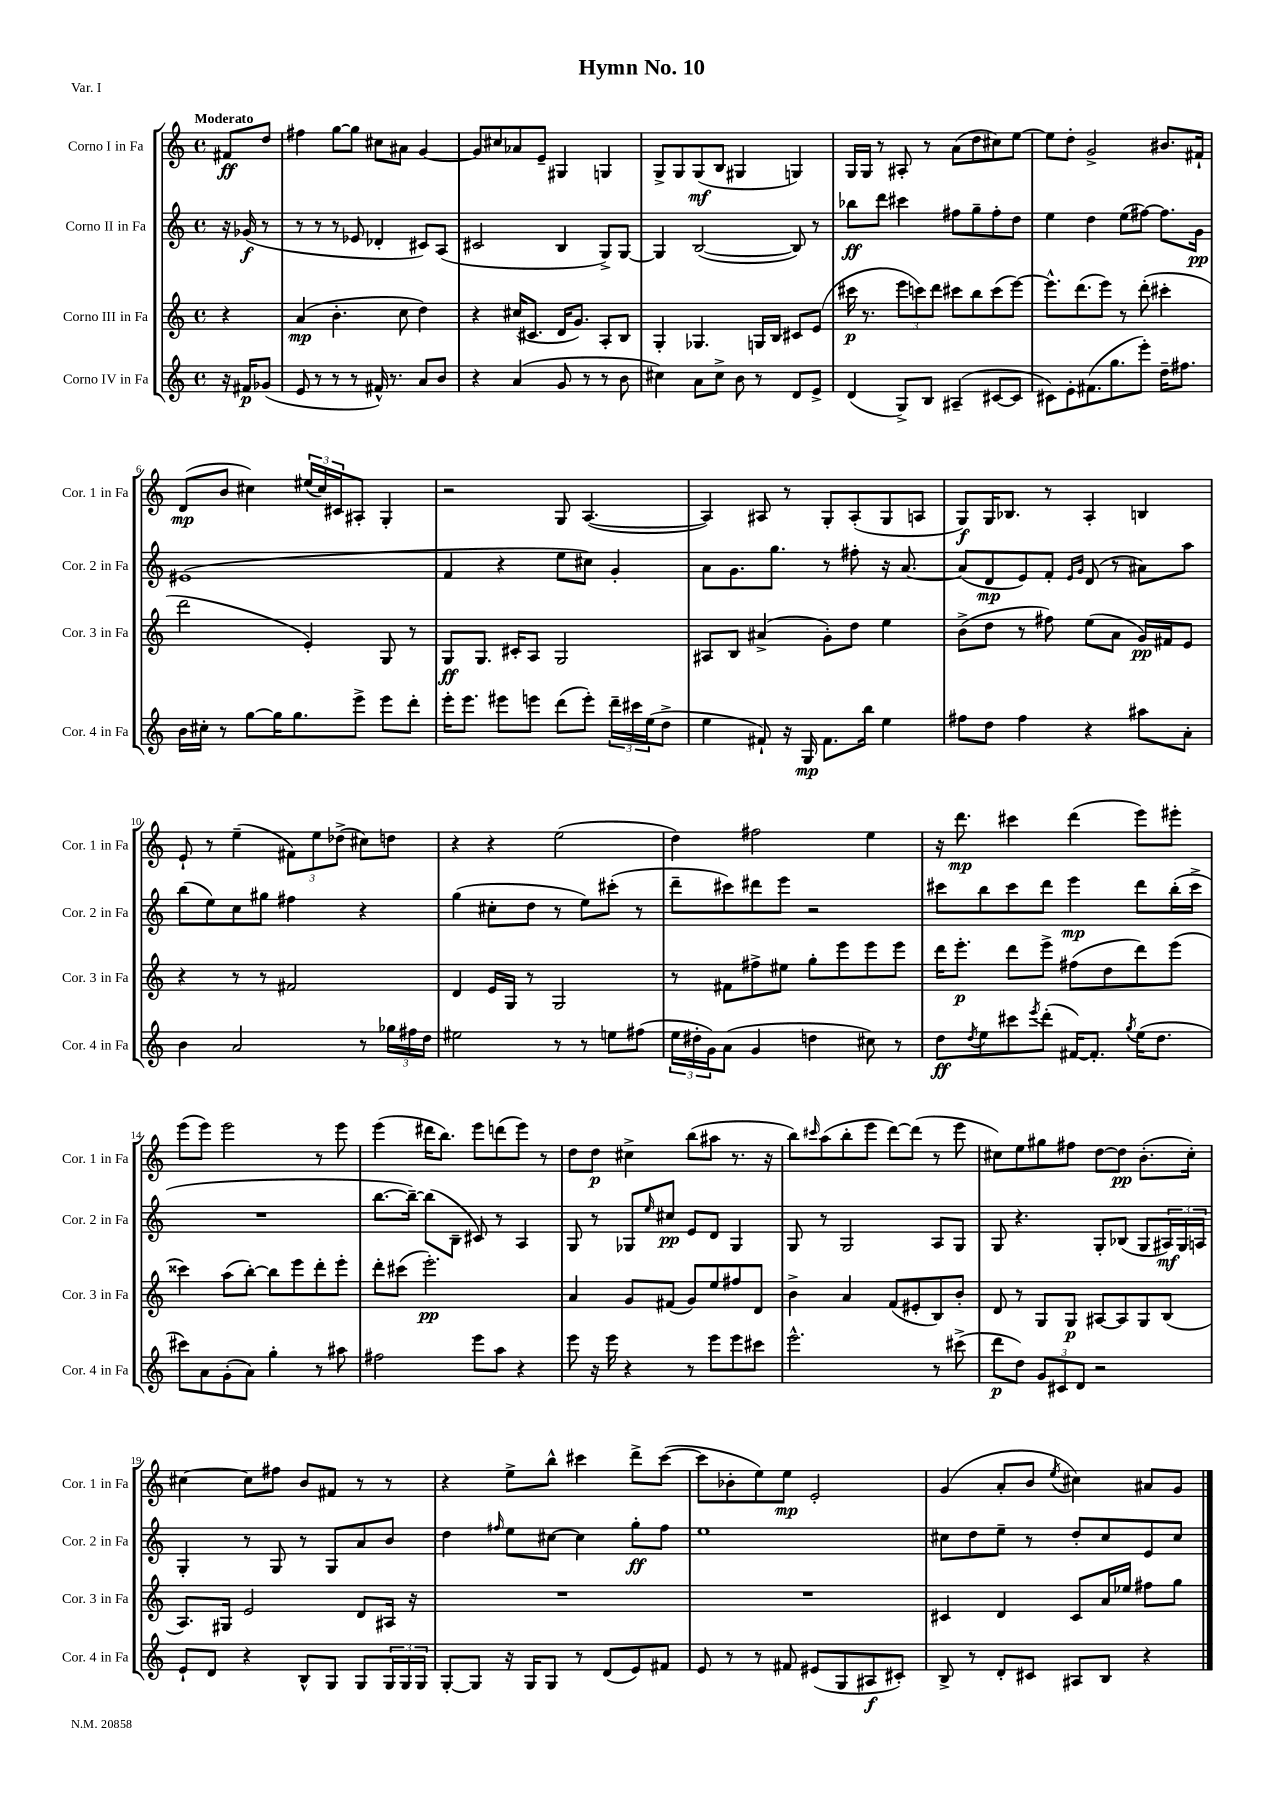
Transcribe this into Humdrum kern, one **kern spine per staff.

**kern	**kern	**kern	**kern
*staff4	*staff3	*staff2	*staff1
*clefG2	*clefG2	*clefG2	*clefG2
*k[]	*k[]	*k[]	*k[]
*M4/4	*M4/4	*M4/4	*M4/4
*met(c)	*met(c)	*met(c)	*met(c)
16r	4r	16r	8f#
16f#	.	(16g-	.
(8g-	.	8r	8dd
=	=	=	=
8e	(4a	8r	4ff#
8r	.	8r	.
8r	4.b'	8r	[8gg
8r	.	8e-	8gg]
16f#^^)	.	4d-'	8cc#
8.r	.	.	.
.	8cc	.	8a#
8a	4dd)	8c#)	[4g
8b	.	(8A	.
=	=	=	=
4r	4r	2c#	8g]
.	.	.	8cc#
(4a	(16cc#	.	8a-
.	8.c#	.	.
.	.	.	8e~
8g	16d	4B	4G#
.	8.g)	.	.
8r	.	.	.
8r	8A'	8G^)	4G
8b	8B	[8G	.
=	=	=	=
4cc#)	4G'	4G]	8G^
.	.	.	8G
8a	4.G-	([2B	(8G
8cc#^	.	.	8B
8b	.	.	4G#
8r	16G	.	.
.	16B	.	.
8d	8c#	8B])	4G)
8e^	(8e	8r	.
=	=	=	=
(4d	16ccc#	8bb-	16G
.	8.r	.	16G
.	.	8ddd	8r
8G^)	12eee	4ccc#	8A#'
.	12ccc)	.	.
8B	.	.	8r
.	12ddd	.	.
(4A#~	8ccc#	8ff#	(8a
.	8bb	8gg~	8dd
[8c#	(8ccc#	8ff#'	8cc#)
8c#]	[8eee)	8dd	[8ee
=	=	=	=
8c#)	8.eee^^]	4ee	8ee]
8e'	.	.	8dd'
.	(8.ddd	.	.
(8.f#	.	4dd	2g^
.	8eee)	.	.
8.gg	.	.	.
.	8r	(8ee	.
8eee')	(8ddd'	[8ff#)	.
16dd~	4ccc#'	8.ff#]	8.b#
8.ff#	.	.	.
.	.	16g	16f#`
=	=	=	=
16b	2ddd	(1e#	(8d
16cc#'	.	.	.
8r	.	.	8b
[8gg	.	.	4cc#)
16gg]	.	.	.
8.gg	.	.	.
.	4e')	.	(24ee#
.	.	.	24cc#)
.	.	.	24c#
8eee^	.	.	8A#'
8eee	8G	.	4G'
8ddd'	8r	.	.
=	=	=	=
16eee'	8G	4f	2r
8.eee	.	.	.
.	8.G	.	.
8eee#	.	4r	.
.	16c#'	.	.
8eee	8A	.	.
(8ddd	2G	8ee	8G
8eee')	.	8cc#)	([4.A
24ddd~	.	4g'	.
24ccc#	.	.	.
(24ee	.	.	.
8dd^	.	.	.
=	=	=	=
4ee	8A#	8a	4A])
.	8B	8.g	.
8f#`)	(4a#^	.	8A#
.	.	8.gg	.
16r	.	.	8r
16G	.	.	.
8.f#	8g')	8r	8G'
.	8dd	8ff#'	(8A#'
16bb	.	.	.
4ee	4ee	16r	8G
.	.	[8.a	.
.	.	.	8A
=	=	=	=
8ff#	(8b^	(8a]	8G)
8dd	8dd	8d	16G
.	.	.	8.B-
4ff#	8r	8e)	.
.	8ff#)	8f'	8r
.	.	16qqe	.
.	.	16qqg	.
4r	(8ee	(8d	4A'
.	8a	8r	.
8aa#	16g)	8a#)	4B
.	16f#	.	.
8a'	8e	8aa	.
=	=	=	=
4b	4r	(8bb	8e`
.	.	8ee)	8r
2a	8r	8cc	(4ee~
.	8r	8gg#	.
.	2f#	4ff#	12f#)
.	.	.	12ee
.	.	.	(12dd-^
8r	.	4r	8cc#)
24gg-	.	.	8dd
24ff#	.	.	.
24dd	.	.	.
=	=	=	=
2ee#	4d	(4gg	4r
.	16e	8cc#'	4r
.	16G	.	.
.	8r	8dd	.
8r	2G	8r	(2ee
8r	.	8ee)	.
8ee	.	(8ccc#'	.
(8ff#	.	8r	.
=	=	=	=
24ee	8r	8ddd~	4dd)
24dd#'	.	.	.
24g)	.	.	.
(8a	8f#	8ccc#)	.
4g	8ff#^	8ddd#	2ff#
.	8ee#	8eee	.
4dd	8gg'	2r	.
.	8eee	.	.
8cc#)	8eee	.	4ee
8r	8eee	.	.
=	=	=	=
8dd	16ddd	8ccc#	16r
.	8.eee'	.	8.ddd
8qdd	.	.	.
8ee	.	8bb	.
8ccc#	8ddd	8ccc#	4ccc#
8qeee	.	.	.
(8ddd'	8eee^	8ddd	.
[16f#)	(8ff#	4eee	(4ddd
8.f#']	.	.	.
.	8dd	.	.
8qgg	.	.	.
(16ee	8ddd)	8ddd	8eee)
8.dd	.	.	.
.	(8eee	(16bb'	8eee#'
.	.	16ccc#^	.
=	=	=	=
8ccc#)	4ccc##)	1r	(8eee
8a	.	.	8eee)
(8g'	(8aa	.	2eee
8a)	[8bb')	.	.
4gg'	8bb]	.	.
.	8eee	.	.
8r	8ddd'	.	8r
8aa#	8eee'	.	8eee
=	=	=	=
2ff#	8ddd'	[8.bb	(4eee
.	(8ccc#	.	.
.	.	16bb~_)	.
.	2.eee')	(8bb]	16ddd#
.	.	.	8.bb)
.	.	8B~	.
8eee	.	8c#)	8eee
8aa	.	8r	(8ddd
4r	.	4A	8eee)
.	.	.	8r
=	=	=	=
8eee	4a	8G	8dd
16r	.	8r	8dd
16eee	.	.	.
4r	8g	8G-	4cc#^
.	.	16qqee	.
.	(8f#	8cc#	.
8r	8g)	8e	(8bb
8eee	8ee	8d	8aa#
8eee	8ff#	4G-	8.r
8ccc#	8d	.	.
.	.	.	16r
=	=	=	=
2.eee^^	4b^	8G	8bb)
.	.	.	16qqccc#
.	.	8r	(8aa
.	4a	2G	8bb'
.	.	.	8eee
.	(8f	.	[8ddd)
.	8e#'	.	(8ddd]
8r	8B)	8A	8r
(8ccc#^	8b'	8G	8eee
=	=	=	=
8ddd	8d	8G	8cc#)
8dd)	8r	4.r	8ee
12g	8G	.	8gg#
12c#	.	.	.
.	8G	.	8ff#
12d	.	.	.
2r	[8A#	8G'	[8dd
.	8A#]	(8B-	8dd]
.	8G	8G	(8.b'
.	(8B	24A#)	.
.	.	24G	.
.	.	.	16cc#')
.	.	24A	.
=	=	=	=
8e`	8.A)	4G'	[4cc#
8d	.	.	.
.	16G#	.	.
4r	2e	8r	8cc#]
.	.	8G	8ff#
8B^^	.	8r	8b
8G	.	8G	8f#
8G	8d	8a	8r
24G	16A#	8b	8r
24G	.	.	.
.	16r	.	.
24G	.	.	.
=	=	=	=
[8G'	1r	4dd	4r
8G]	.	.	.
.	.	16qqff#	.
16r	.	8ee	8ee^
16G	.	.	.
8G	.	[8cc#	8bb^^
8r	.	4cc#]	4ccc#
(8d	.	.	.
8e)	.	8gg'	8ddd^
8f#	.	8ff#	([8ccc#
=	=	=	=
8e	1r	1ee	8ccc#]
8r	.	.	8b-'
8r	.	.	8ee)
8f#	.	.	8ee
(8e#	.	.	2e'
8G	.	.	.
8A#	.	.	.
8c#')	.	.	.
=	=	=	=
8B^	4c#	8cc#	(4g
8r	.	8dd	.
8d'	4d	8ee~	8a'
8c#	.	8r	8b
.	.	.	8qee
8A#	8c#	8dd'	4cc#)
8B	16a	8cc#	.
.	16ee-	.	.
4r	8ff#	8e	8a#
.	8gg	8cc#	8g
==	==	==	==
*-	*-	*-	*-
